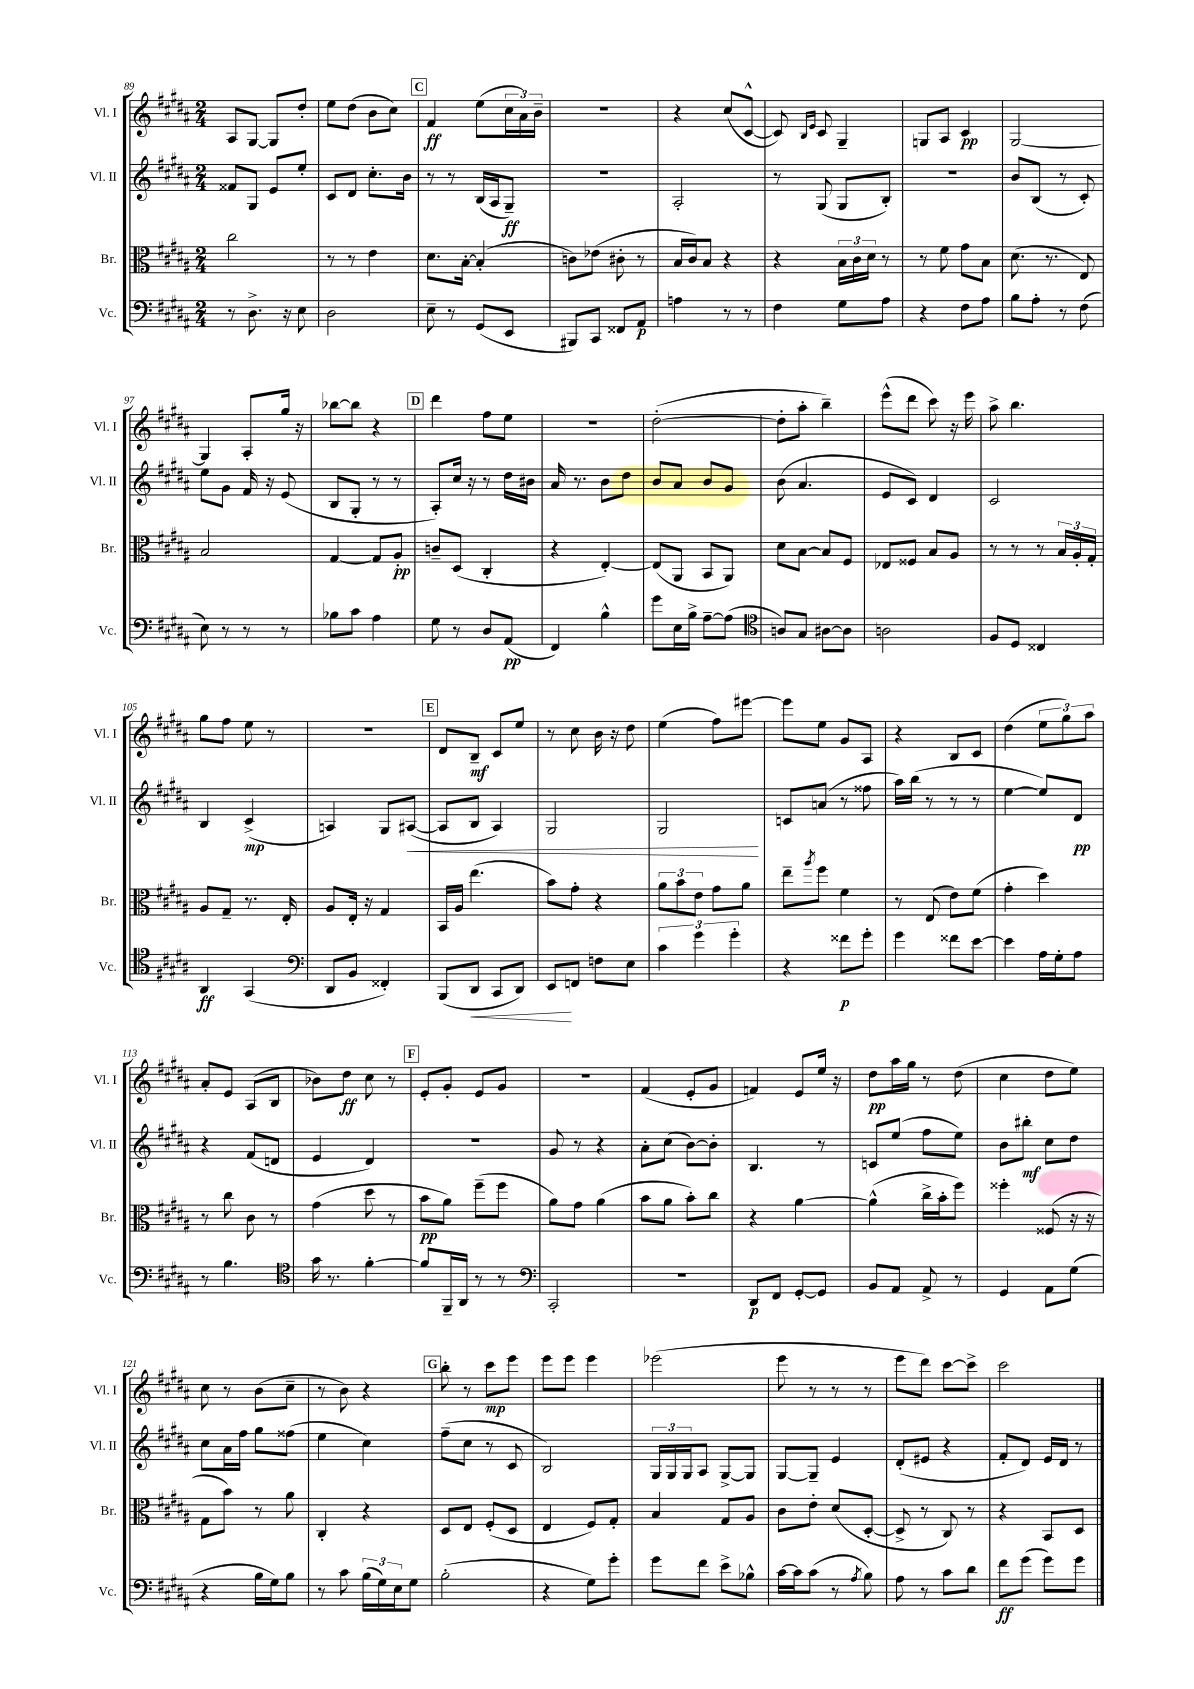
<<
\new StaffGroup <<
\new Staff = "s0" \with { instrumentName = "Vl. I" shortInstrumentName = "Vl. I" } {
    \clef treble \key b \major \numericTimeSignature \time 2/4
    ais8 gis8~ gis8 dis''8-. |
    e''8 dis''8( b'8 cis''8) |
    \mark \markup { \box "C" } fis'4\ff e''8( \tuplet 3/2 { cis''16 ais'16) b'16-- } |
    R2 |
    r4 cis''8( cis'8~-^ |
    cis'8) \grace { b16 e'16 } cis'8 gis4-- |
    g8 ais8 cis'4\pp |
    gis2~ |
    gis4 ais8-. gis''16 r16 |
    bes''8~ bes''8 r4 |
    \mark \markup { \box "D" } dis'''4 fis''8 e''8 |
    R2 |
    dis''2~-.( |
    dis''8-. ais''8-. b''4--) |
    e'''8-^( dis'''8 cis'''8) r16 e'''16 |
    ais''8-> b''4. |
    gis''8 fis''8 e''8 r8 |
    r2 |
    \mark \markup { \box "E" } dis'8 b8--\mf cis'8 e''8 |
    r8 cis''8 b'16 r16 dis''8 |
    e''4( fis''8) eis'''8~ |
    eis'''8 e''8 gis'8 ais8 |
    r4 b8 cis'8 |
    dis''4( \tuplet 3/2 { e''8 gis''8) ais''8 } |
    ais'8-. e'8 ais8( b8 |
    bes'8) dis''8\ff cis''8 r8 |
    \mark \markup { \box "F" } e'8-. gis'8-. e'8 gis'8 |
    R2 |
    fis'4( e'8-. gis'8 |
    f'4) e'8 e''16 r16 |
    dis''8\pp ais''16 gis''16 r8 dis''8( |
    cis''4 dis''8 e''8) |
    cis''8 r8 b'8( cis''8-- |
    r8 b'8) r4 |
    \mark \markup { \box "G" } b''8-. r8 cis'''8\mp e'''8 |
    e'''8 e'''8 e'''4 |
    ees'''2( |
    e'''8 r8 r8 r8 |
    e'''8 dis'''8) cis'''8~ cis'''8-> |
    cis'''2 \bar "|." |
}
\new Staff = "s1" \with { instrumentName = "Vl. II" shortInstrumentName = "Vl. II" } {
    \clef treble \key b \major \numericTimeSignature \time 2/4
    fisis'8 gis8 e'8 e''8-. |
    cis'8 dis'8 cis''8.-. b'16 |
    \mark \markup { \box "C" } r8 r8 b16( ais16 gis8--\ff) |
    R2 |
    ais2-. |
    r8 gis8( gis8 b8-.) |
    R2 |
    b'8 b8( r8 cis'8-.) |
    e''8 gis'8 fis'16 r16 e'8( |
    b8 gis8-. r8 r8 |
    \mark \markup { \box "D" } ais8-.) cis''16 r16 r8 dis''16 bis'16 |
    ais'16 r8. b'8 dis''8 |
    b'8 ais'8 b'8 gis'8 |
    b'8( ais'4. |
    e'8 cis'8) dis'4 |
    cis'2 |
    b4 cis'4->\mp( |
    a4) gis8 ais8~\<( |
    \mark \markup { \box "E" } ais8 b8 ais4) |
    gis2 |
    gis2\! |
    c'8 a'8( r8 fisis''8 |
    ais''16) b''16( r8 r8 r8 |
    e''4~ e''8) dis'8\pp |
    r4 fis'8( d'8 |
    e'4 dis'4) |
    \mark \markup { \box "F" } r2 |
    gis'8 r8 r4 |
    ais'8-. cis''8( b'8~) b'8-. |
    b4. r8 |
    c'8 e''8( fis''8 e''8) |
    b'8 bis''8-.\mf cis''8 dis''8 |
    cis''8 ais'16 fis''16 gis''8 fisis''8( |
    e''4 cis''4) |
    \mark \markup { \box "G" } fis''8--( cis''8 r8 cis'8 |
    b2) |
    \tuplet 3/2 { gis16 gis16 gis16 } ais8 gis8~-> gis8 |
    gis8~ gis8-- e'4 |
    dis'8-.( eis'8 r4 |
    fis'8-. dis'8) e'16 dis'16 r8 \bar "|." |
}
\new Staff = "s2" \with { instrumentName = "Br." shortInstrumentName = "Br." } {
    \clef alto \key b \major \numericTimeSignature \time 2/4
    cis''2 |
    r8 r8 e'4 |
    \mark \markup { \box "C" } dis'8. b16~-. b4-.( |
    c'8) ees'8( cis'8-. r8 |
    b16 cis'16) b8 r4 |
    r4 \tuplet 3/2 { b16 cis'16 dis'16 } r8 |
    r8 fis'8 gis'8 b8 |
    dis'8.( r8. e8) |
    b2 |
    gis4~ gis8 ais8-.\pp |
    \mark \markup { \box "D" } c'8-- dis8( cis4-. |
    r4 e4~-.) |
    e8( ais,8 b,8 ais,8) |
    dis'8 b8~ b8 fis8 |
    ees8 fisis8 b8 ais8 |
    r8 r8 r8 \tuplet 3/2 { b16 ais16-. gis16-. } |
    ais8 gis8-- r8. e16-. |
    ais8 e16-. r16 gis4 |
    \mark \markup { \box "E" } b,16 ais16 e''4.( |
    b'8) gis'8-. r4 |
    \tuplet 3/2 { ais'8 b'8 e'8 } gis'8 ais'8 |
    e''8-- \acciaccatura { ais''8 } fis''8 fis'4 |
    r8 e8( e'8) fis'8( |
    gis'4-. dis''4) |
    r8 cis''8 cis'8 r8 |
    gis'4( dis''8 r8 |
    \mark \markup { \box "F" } b'8\pp ais'8) fis''8--( fis''8 |
    ais'8) gis'8 ais'4( |
    b'8 ais'8 b'8-.) cis''8 |
    r4 ais'4~ |
    ais'4-^( cis''16-> b'16-. fis''8) |
    fisis''4-. fisis8( r16 r16 |
    gis8 b'8) r8 ais'8 |
    cis4-. r4 |
    \mark \markup { \box "G" } dis8 e8 fis8-.( dis8 |
    e4 fis8) gis8-. |
    b4 gis8 ais8 |
    cis'8 e'8-. dis'8( dis8~-. |
    dis8-> r8 cis8) r8 |
    r4 b,8 dis8 \bar "|." |
}
\new Staff = "s3" \with { instrumentName = "Vc." shortInstrumentName = "Vc." } {
    \clef bass \key b \major \numericTimeSignature \time 2/4
    r8 dis8.-> r16 e8 |
    dis2 |
    \mark \markup { \box "C" } e8-- r8 gis,8( e,8 |
    bis,,8) cis,8 fisis,8 ais,8\p |
    a4 r8 r8 |
    fis4 gis8 ais8 |
    r4 fis8 ais8 |
    b8 ais8-. r8 fis8( |
    e8) r8 r8 r8 |
    bes8 cis'8 ais4 |
    \mark \markup { \box "D" } gis8 r8 dis8 ais,8\pp( |
    fis,4) b4-^ |
    gis'8 e16 b16-> ais8~-- ais8( |
    \clef tenor a8) gis8 ais8~ ais8 |
    a2 |
    fis8 dis8 cisis4 |
    ais,4\ff gis,4( |
    \clef bass dis,8 b,8 fisis,4-.) |
    \mark \markup { \box "E" } b,,8( dis,8\< cis,8 dis,8) |
    e,8\! f,8 f8 e8 |
    \tuplet 3/2 { cis'4 gis'4 gis'4-. } |
    r4 fisis'8\p gis'8-. |
    gis'4 fisis'8 e'8~ |
    e'4 ais16 gis16-. ais8 |
    r8 b4. |
    \clef tenor gis'16 r8. fis'4~-. |
    \mark \markup { \box "F" } fis'8 fis,16-- ais,16 r8 r8 |
    \clef bass cis,2-. |
    r2 |
    dis,8\p fis,8 gis,8~-. gis,8 |
    b,8 ais,8 ais,8-> r8 |
    gis,4 ais,8 gis8( |
    r4 b16 gis16) b8 |
    r8 cis'8 \tuplet 3/2 { b16( gis16) e16 } gis8 |
    \mark \markup { \box "G" } b2-.( |
    r4 gis8) gis'8-. |
    gis'8 fis'8 e'8-> bes8-^ |
    cis'16~ cis'16 cis'8( r8 \acciaccatura { ais8 } b8) |
    ais8 r8 cis'8 dis'8 |
    fis'8\ff gis'8( gis'8) gis'8 \bar "|." |
}
>>
>>
\layout { \context { \Score currentBarNumber = #89 } }
